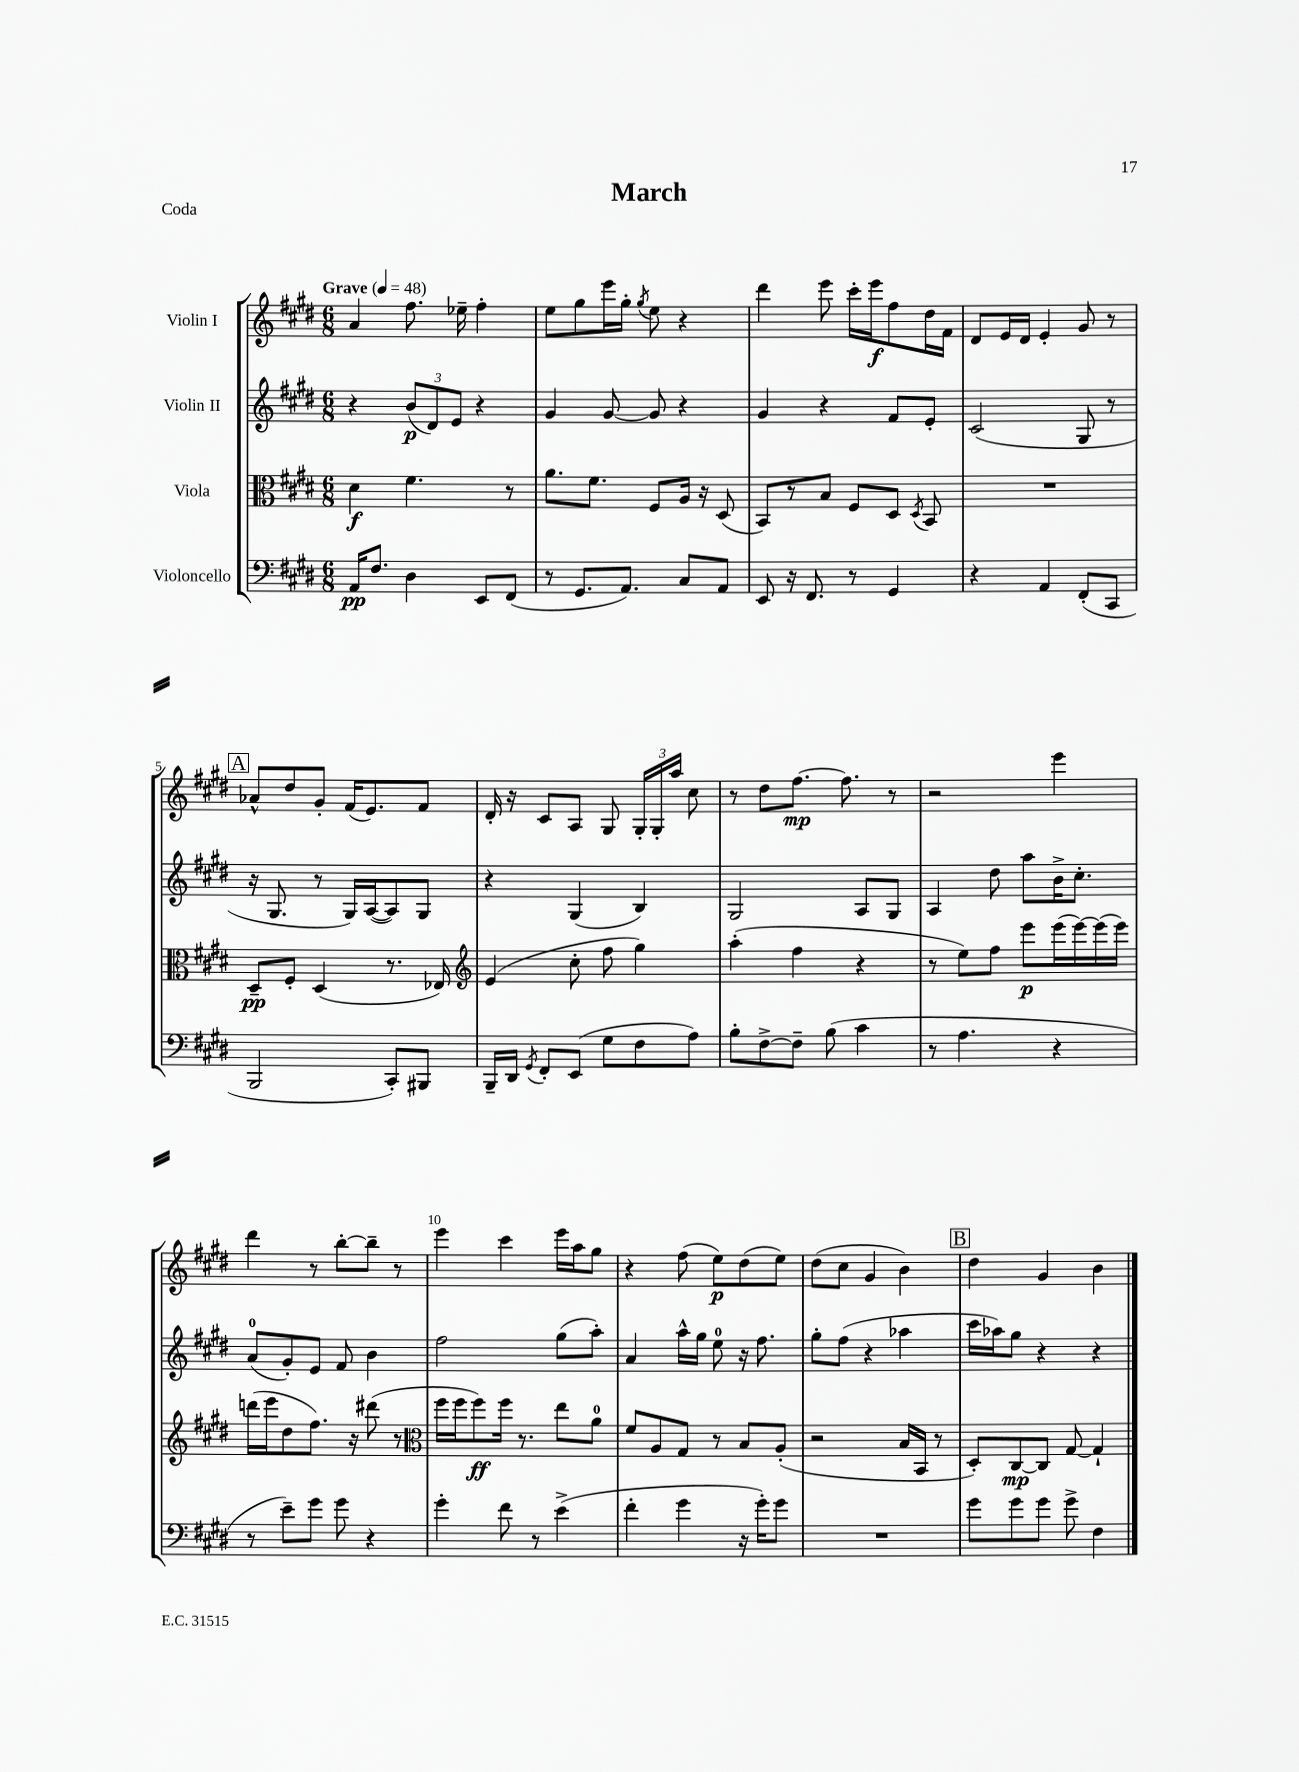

**kern	**kern	**kern	**kern
*staff4	*staff3	*staff2	*staff1
*clefF4	*clefC3	*clefG2	*clefG2
*k[f#c#g#d#]	*k[f#c#g#d#]	*k[f#c#g#d#]	*k[f#c#g#d#]
*M6/8	*M6/8	*M6/8	*M6/8
*MM48	*MM48	*MM48	*MM48
16AA	4d#	4r	4a
8.F#	.	.	.
4D#	4.f#	(12b	8.ff#
.	.	12d#)	.
.	.	12e	.
.	.	.	16ee-~
8EE	.	4r	4ff#'
(8FF#	8r	.	.
=	=	=	=
8r	8.a	4g#	8ee
8.GG#	.	.	8gg#
.	8.f#	.	.
.	.	[8g#	16eee
8.AA)	.	.	16gg#'
.	.	.	8qgg#
.	8F#	8g#]	8ee
8C#	16A	4r	4r
.	16r	.	.
8AA	(8D#	.	.
=	=	=	=
8EE	8BB)	4g#	4ddd#
16r	8r	.	.
8.FF#	.	.	.
.	8B	4r	8eee
8r	8F#	.	16ccc#'
.	.	.	16eee
4GG#	8D#	8f#	8ff#
.	8qD#	.	.
.	8BB	8e'	16dd#
.	.	.	16f#
=	=	=	=
4r	2.r	(2c#	8d#
.	.	.	16e
.	.	.	16d#
4AA	.	.	4e'
(8FF#'	.	8G#	8g#
8CC#	.	8r	8r
=	=	=	=
2BBB	8D#~	16r	8a-^^
.	.	8.G#	.
.	8F#'	.	8dd#
.	(4D#	8r	8g#'
.	.	16G#)	(16f#
.	.	([16A	8.e)
8CC#')	8.r	8A])	.
8BBB#	.	8G#	8f#
.	16E-)	.	.
=	=	=	=
*	*clefG2	*	*
16BBB~	(4e	4r	16d#'
16DD#	.	.	16r
8qGG#	.	.	.
8FF#'	.	.	8c#
(8EE	8cc#'	(4G#	8A
8G#	8ff#	.	8G#
8F#	4gg#)	4B)	24G#'
.	.	.	24G#'
.	.	.	24aa
8A)	.	.	8cc#
=	=	=	=
8B'	(4aa'	2G#	8r
[8F#^	.	.	8dd#
8F#~]	4ff#	.	[8.ff#
(8B	.	.	.
.	.	.	8.ff#]
4c#	4r	8A	.
.	.	8G#	8r
=	=	=	=
8r	8r	4A	2r
4.A	8ee)	.	.
.	8ff#	8dd#	.
.	8eee	8aa	.
4r	(16eee	16b^	4eee
.	[16eee)	8.cc#'	.
.	(16eee]	.	.
.	16eee)	.	.
=	=	=	=
8r	(16ddd	(8a	4ddd#
.	16eee	.	.
8e~)	8dd#	8g#')	.
8g#	8.ff#)	8e	8r
8g#	.	8f#	[8bb'
.	16r	.	.
4r	(8ddd#	4b	8bb~]
.	8r	.	8r
=	=	=	=
*	*clefC3	*	*
4g#'	16ff#	2ff#	4eee
.	16ff#	.	.
.	8ff#)	.	.
8f#	16ff#	.	4ccc#
.	8.r	.	.
8r	.	.	.
(4e^	8ee	(8gg#	16eee
.	.	.	16aa
.	8a	8aa')	8gg#
=	=	=	=
4f#'	8f#	4a	4r
.	8A	.	.
4g#	8G#	16aa^^	(8ff#
.	.	16gg#	.
.	8r	8ee	8ee)
16r	8B	16r	(8dd#
16g#')	.	8.ff#	.
8g#	(8A'	.	8ee)
=	=	=	=
2.r	2r	8gg#'	(8dd#
.	.	(8ff#	8cc#
.	.	4r	4g#
.	16B	4aa-	4b)
.	16BB	.	.
.	8r	.	.
=	=	=	=
8g#	8D#')	16ccc#	4dd#
.	.	16aa-)	.
8g#	[8C#	8gg#	.
8g#	8C#]	4r	4g#
8g#^	[8G#	.	.
4F#	4G#`]	4r	4b
==	==	==	==
*-	*-	*-	*-
